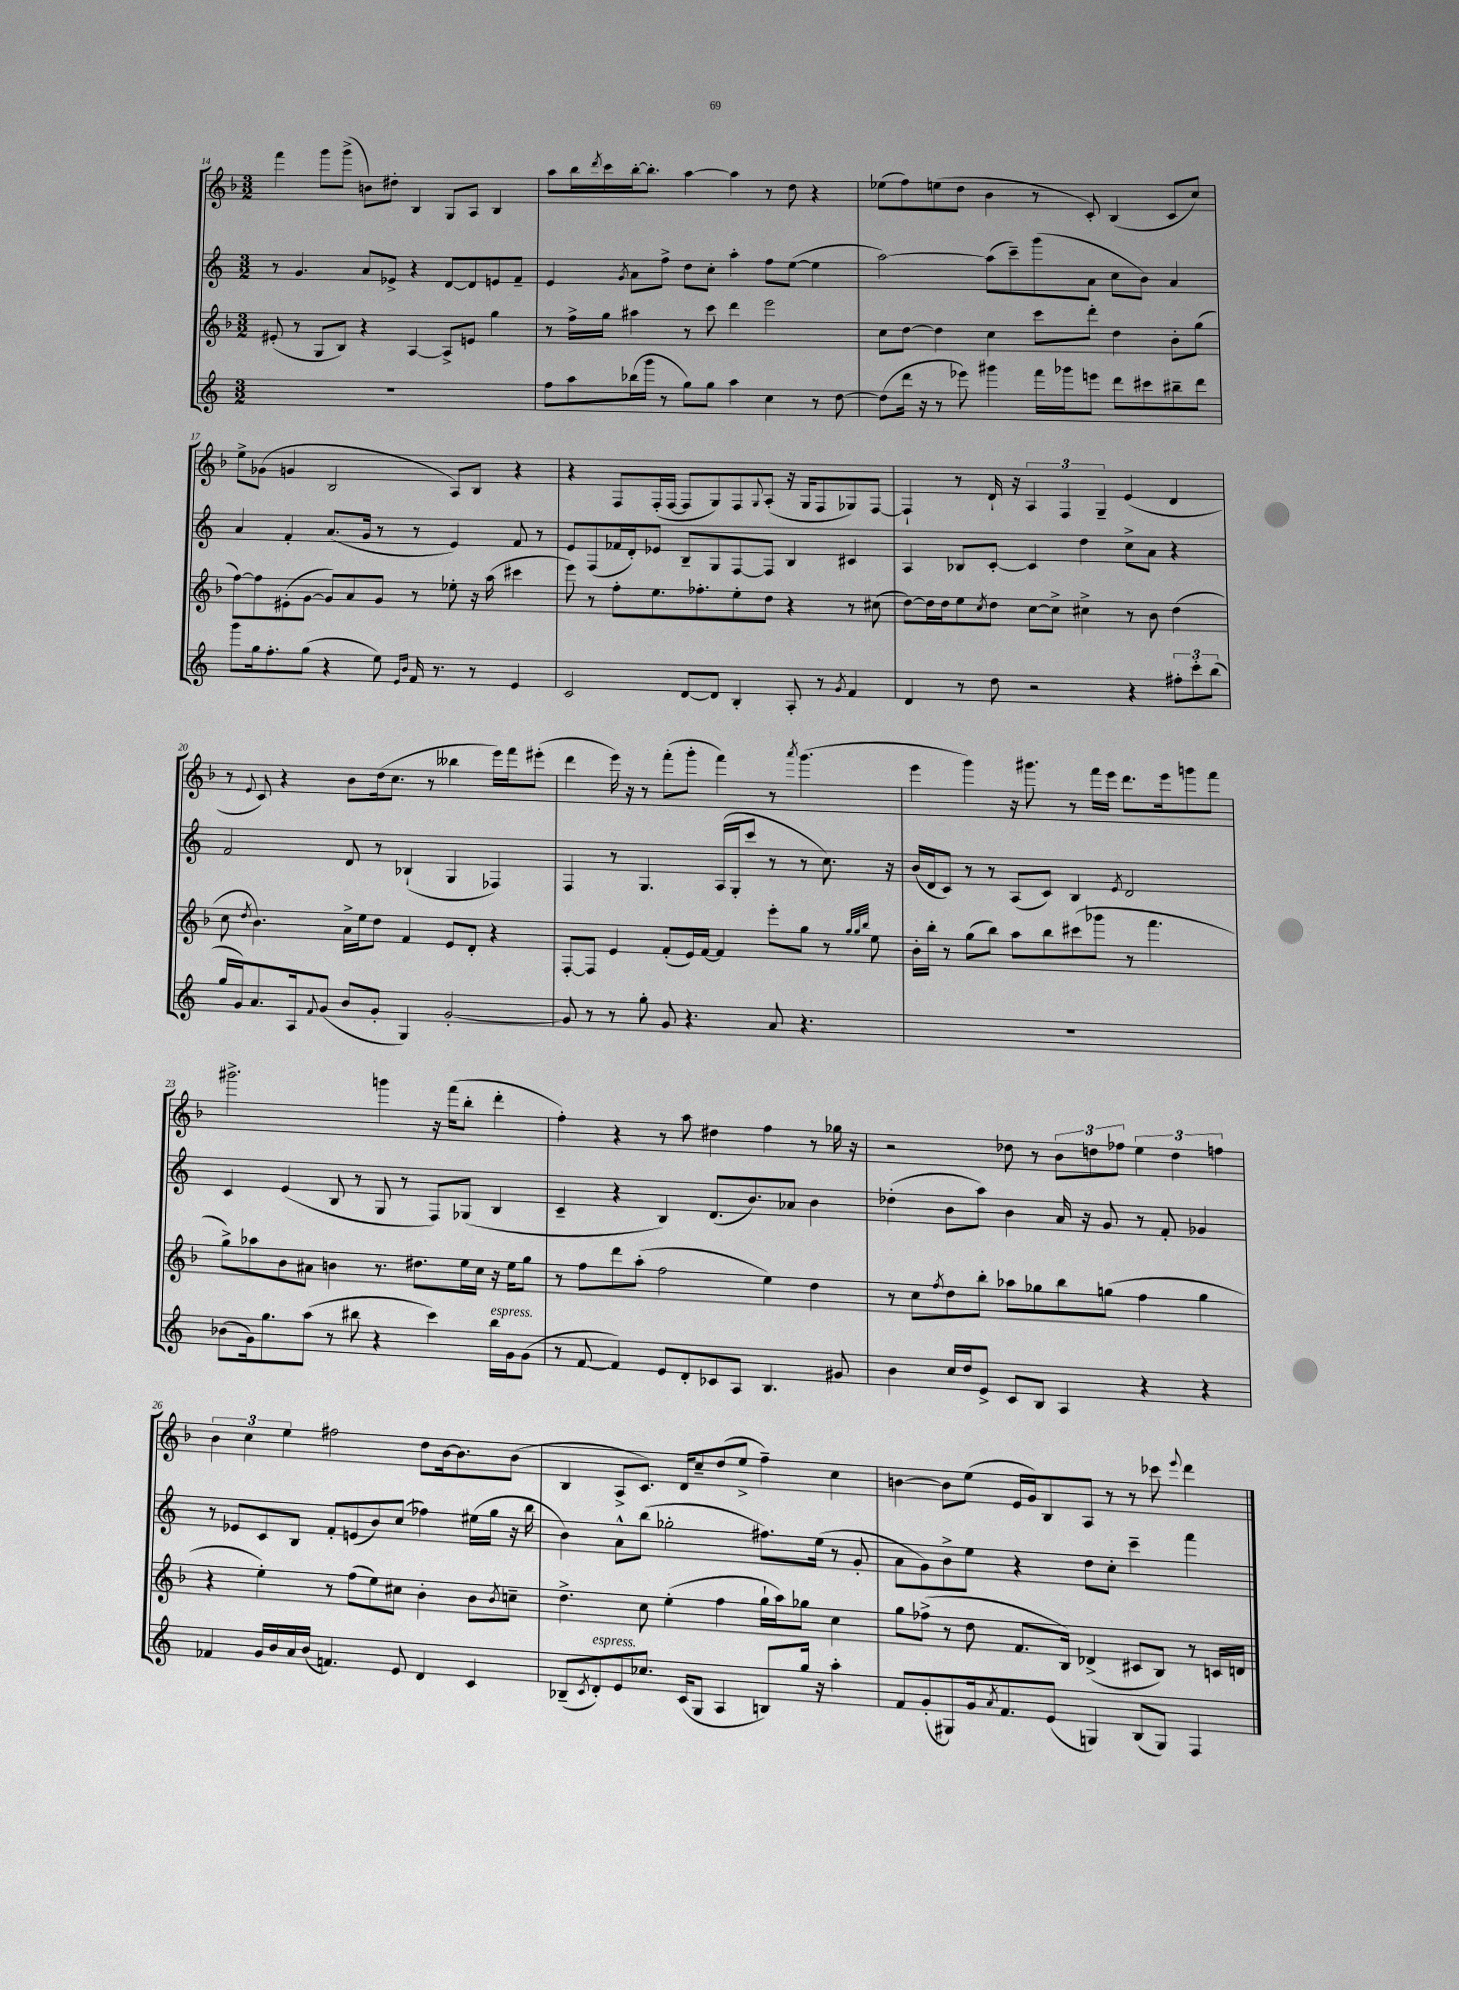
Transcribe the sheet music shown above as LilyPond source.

<<
\new StaffGroup <<
\new Staff = "s0" {
    \clef treble \key f \major \numericTimeSignature \time 3/2
    f'''4 g'''8 g'''8->( b'8) dis''8-. bes4 g8 a8 bes4 |
    a''8 bes''16 \acciaccatura { d'''8 } c'''16 bes''16~-. bes''8.-. a''4~ a''4 r8 d''8 r4 |
    ees''8( f''8) e''8( d''8 bes'4 r8 c'8-.) bes4( c'8 c''8) |
    e''8-> ges'8( g'4 bes2 a8) bes8 r4 |
    r4 f8 f16-.( f16~ f8 g8) f8 \appoggiatura { g8 } a8-.( r16 g16 f8 ges8) f8~ |
    f4-! r8 d'16-! r16 \tuplet 3/2 { a4 f4 g4-- } e'4( d'4 |
    r8 \appoggiatura { e'8 } c'8) r4 bes'8 d''16( c''8. r8 beses''4 e'''16) f'''16 eis'''8-.( |
    d'''4 e'''16) r16 r8 f'''8-.( g'''8-. f'''4) r8 \acciaccatura { a'''8 } g'''4.( |
    e'''4 g'''4) r16 gis'''8. r8 f'''16 e'''16 d'''8. e'''16 g'''8 f'''8 |
    gis'''2.-> g'''4 r16 f'''16( bes''8-. d'''4-. |
    f''4-.) r4 r8 a''8 dis''4 f''4 r8 ges''16 r16 |
    r2 des''8 r8 \tuplet 3/2 { bes'8 d''8 fes''8 } \tuplet 3/2 { e''4 d''4 f''4 } |
    \tuplet 3/2 { bes'4 c''4 e''4 } fis''2 d''8 bes'16~ bes'8. bes'8( |
    bes4 a8-> c'8.) d'16 c''8-- d''8( e''8-> f''4--) c''4 |
    b'4~ b'8 e''8( e'16 g'16) bes8 a8 r8 r8 ces'''8 \appoggiatura { e'''8 } d'''4 \bar "|." |
}
\new Staff = "s1" {
    \clef treble \key c \major \numericTimeSignature \time 3/2
    r8 g'4. a'8 ees'8-> r4 d'8~ d'8 e'8 f'8-- |
    e'4 \acciaccatura { g'8 } a'8 f''8-> d''8 c''8-. a''4-. f''8 e''8~( e''4 |
    a''2~) a''8( c'''8--) g'''8( a'8 c''8 b'8) a'4 |
    a'4 f'4-. a'8.( g'16 r8 r8 e'4) f'8 r8 |
    e'8 f8( fes'16 d'16-.) ees'8 b8-- g8 f8~ f8 b4 cis'4 |
    a4 bes8 c'8~-. c'4 d''4 c''8-> a'8 r4 |
    f'2 d'8 r8 bes4-!( g4 fes4) |
    f4 r8 g4. a16( g16-. c'''8 r8 r8 c''8.) r16 |
    b'16( d'16 c'8) r8 r8 a8( c'8) b4 \acciaccatura { e'8 } d'2 |
    c'4 e'4( b8 r8 g8 r8 f8) ges8( b4 |
    c'4-- r4 b4) d'8.( b'8.) aes'8 b'4 |
    des''4-.( b'8 a''8) b'4 a'16 r16 g'8 r8 f'8-. ges'4 |
    r8 ees'8 c'8 b8 f'8-. e'8( b'8) c''8( fes''4) eis''16( g''16 r16 b''16 |
    b'4) a'8-^ b''8( ges''2-. fis''8.) e''16( r8 g'8-. |
    a'8 g'8) b'8-> e''8 r4 d''8 c''8-. c'''4-- f'''4 \bar "|." |
}
\new Staff = "s2" {
    \clef treble \key f \major \numericTimeSignature \time 3/2
    eis'8-.( r8 g8 bes8) r4 a4~ a8-> e'8 g''4 |
    r8 f''16-> g''16 ais''4 r8 c'''8 d'''4 e'''2 |
    c''8 d''8~ d''4 c''4 c'''8 d'''8-. d''4 bes'8-. g''8( |
    f''8~) f''8 eis'8-.( g'8~ g'8) a'8 g'8 r8 ees''8-. r16 a''16( cis'''4 |
    e'''8) r8 f''8-. e''8. fes''8.-. e''8-. d''8 r4 r8 cis''8( |
    d''8~) d''16 d''16 e''8 \acciaccatura { c''8 } d''8 c''8~ c''8-> cis''4-> r8 bes'8 d''4( |
    c''8 \acciaccatura { d''8 } bes'4.) a'16-> e''16 d''8 f'4 e'8 d'8-. r4 |
    f8~-. f8 e'4 f'8-.( e'16) f'16~ f'4 e'''8-. g''8 r8 \grace { g''32 g''32 bes''32 } e''8 |
    bes'16-. bes''16-. r8 g''8( bes''8) a''8 bes''8 cis'''8( ges'''8 r8 f'''4. |
    g''8->) aes''8 bes'8 ais'8 b'4 r8. dis''8. e''16 c''16 r16 e''16 g''8 |
    r8 f''8 d'''8 a''8-.( f''2 e''4) d''4 |
    r8 c''8 \acciaccatura { f''8 } d''8 bes''8-. aes''8 ges''8 bes''8 g''8( f''4 g''4 |
    r4 e''4-.) r8 f''8( e''8) cis''8 bes'4-. bes'8 \acciaccatura { bes'8 } c''8-- |
    d''4.-> c''8 e''4-.( f''4 g''16-! a''16) ges''8 c''4 |
    g''8 fes''8->( r8 d''8 f'8. bes16) des'4->( cis'8 bes8) r8 c'16 d'16 \bar "|." |
}
\new Staff = "s3" {
    \clef treble \key c \major \numericTimeSignature \time 3/2
    R1. |
    f''8 a''8 bes''16( g'''16 r8 g''8) g''8 a''4 c''4 r8 d''8~ |
    d''8( d'''16 r16 r8 ees'''8) gis'''4 f'''16 ges'''16 e'''8 d'''8 cis'''8 bis''8-- d'''8 |
    g'''8 g''16 f''8.-. g''8( r4 e''8) \grace { e'16 b'16 } f'16 r8. r8 e'4 |
    c'2 d'8~ d'8 b4-. a8-. r8 \acciaccatura { g'8 } f'4 |
    d'4 r8 d''8 r2 r4 \tuplet 3/2 { fis''8-. c'''8-. b''8( } |
    g''16 g'16) a'8. a16 \appoggiatura { f'8 } g'8( b'8 g'8-. g4) g'2~-. |
    g'8 r8 r8 g''8-. g'8 r4. a'8 r4. |
    R1. |
    bes'8( g'16) g''8. a''8( r8 bis''8 r4 c'''4) bis''16^\markup { \italic "espress." } g'16 g'8( |
    r8 f'8~ f'4) e'8 d'8-. ces'8 a8 b4. gis'8 |
    b'4 c''16 d''16 e'8-> c'8 b8 a4 r4 r4 |
    fes'4 g'16 b'16 a'16 b'16( f'4.) e'8 d'4 c'4 |
    bes8--( \acciaccatura { c'8 } d'8-.^\markup { \italic "espress." }) e'8 ces''8. c'16( g8 a4 b8) g''16 r16 a''4-. |
    f'8 g'8-.( gis8) g'16 \acciaccatura { a'8 } f'8. e'8( g4) b8( g8) f4 \bar "|." |
}
>>
>>
\layout { \context { \Score currentBarNumber = #14 } }
